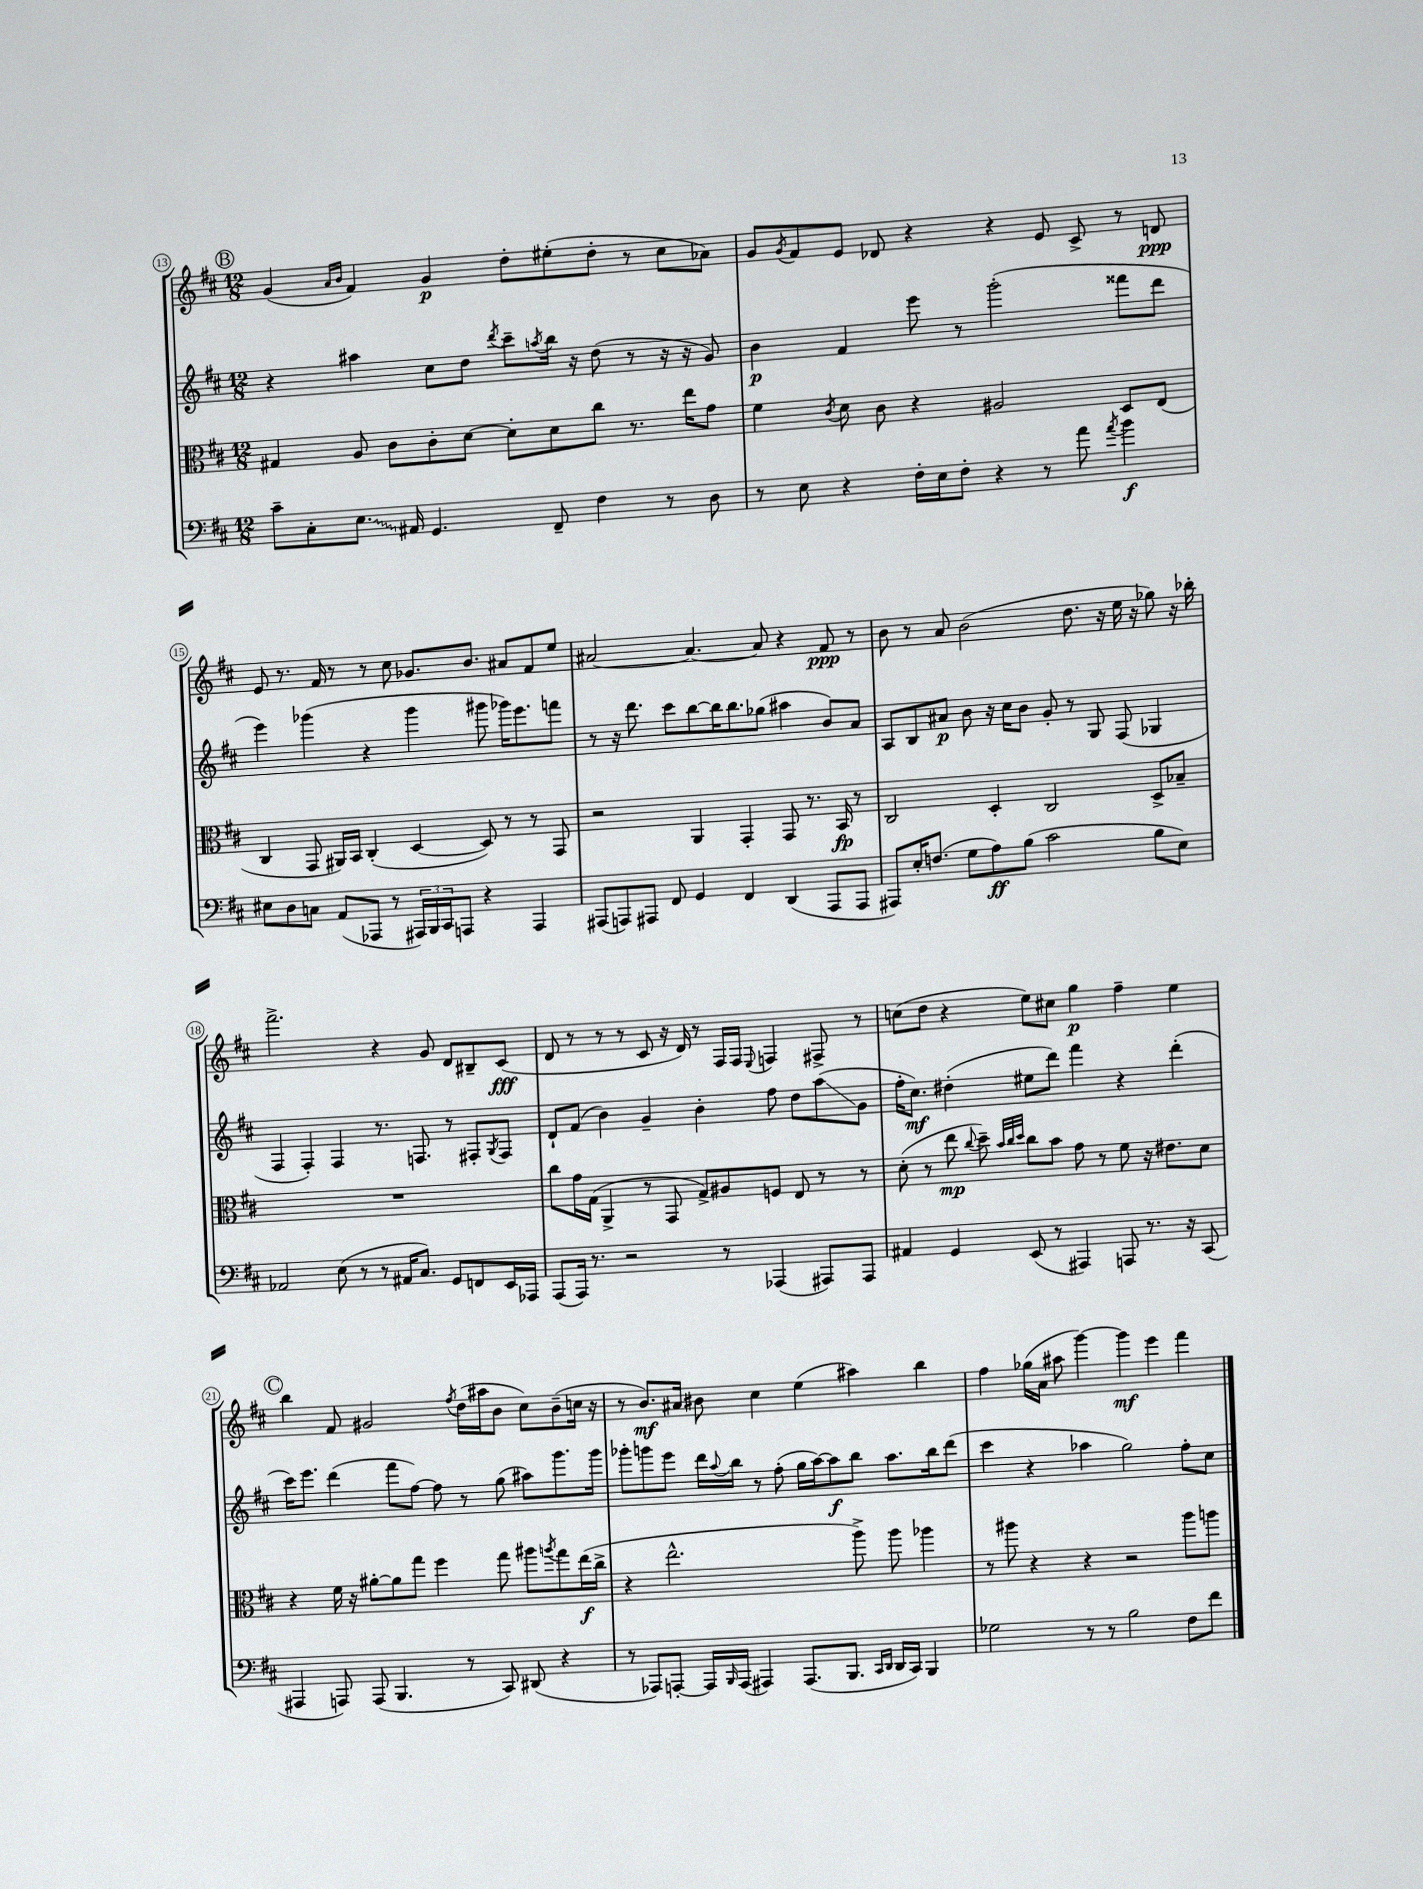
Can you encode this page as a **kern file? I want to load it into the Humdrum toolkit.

**kern	**kern	**kern	**kern
*staff4	*staff3	*staff2	*staff1
*clefF4	*clefC3	*clefG2	*clefG2
*k[f#c#]	*k[f#c#]	*k[f#c#]	*k[f#c#]
*M12/8	*M12/8	*M12/8	*M12/8
8c#~	4G#	4r	(4g
8C#'	.	.	.
.	.	.	16qqa
.	.	.	16qqb
8.E	8A	4aa#	4f#)
.	8c#	.	.
16AA#	.	.	.
4.GG	8c#'	8cc#	4g
.	[8d	8dd	.
.	.	8qddd	.
.	8d']	8ccc#~	8dd'
.	.	8qaa	.
8FF#~	8d	16bb	(8ee#'
.	.	16r	.
4F#	8cc#	(8dd	8dd'
.	8.r	8r	8r
8r	.	16r	8cc#
.	16ee	16r	.
8D	8g	8g)	8a-)
=	=	=	=
8r	4f#	4b	8g
.	.	.	8qg
8E	.	.	8f#
.	8qc#	.	.
4r	8d	4f#	8e
.	8c#	.	8d-
16F#'	4r	8eee	4r
16E	.	.	.
8F#'	.	8r	.
4r	2A#	(2ggg'	4r
8r	.	.	8e
8a	.	.	8c#^
8qa	.	.	.
4b	8D	8fff##	8r
.	(8E	8ddd	8d
=	=	=	=
8E#	4C#	4eee)	8e
8D	.	.	8.r
8C	8GG	(4ggg-	.
.	.	.	16f#
(8AA	16AA#)	.	8r
.	16BB	.	.
8AAA-	(4C#'	4r	8r
8r	.	.	8cc#
24AAA#)	[4D	4ggg-	8.g-
24BBB	.	.	.
24CC#	.	.	.
8AAA	.	.	.
.	.	.	8.b
4r	8D])	8ggg#	.
.	8r	16ggg-)	8a#
.	.	8.eee	.
4AAA	8r	.	8f#
.	8GG	8fff	8ee
=	=	=	=
(8AAA#	2r	8r	[2a#
8AAA)	.	16r	.
.	.	8.ddd	.
8AAA#	.	.	.
8FF#	.	8ccc#	.
4GG	4AA	[8bb	4.a#_
.	.	16bb]	.
.	.	8.bb	.
4FF#	4GG'	.	.
.	.	(8gg-	8a#]
(4DD	8GG	4aa#	4r
.	8.r	.	.
8AAA#	.	8b)	8f#
.	16BB	.	.
8AAA#	8r	8a	8r
=	=	=	=
8AAA#)	2C#	8A	8b
16E'	.	8B	8r
(8.F	.	.	.
.	.	8a#	8a
8G	.	8b	(2b
8A)	4D'	16r	.
.	.	16cc#	.
(8B	.	8b	.
2c#	2C#	8g'	.
.	.	8r	8.dd
.	.	8G	.
.	.	.	16r
.	.	(8F#	16ee
.	.	.	16r
8B	8D^	4G-	8gg-)
8E)	8B-~	.	16r
.	.	.	16bb-'
=	=	=	=
2AA-	1.r	4F#	2.fff#^
.	.	4F#')	.
(8E	.	4F#	.
8r	.	.	.
8r	.	8.r	4r
16AA#	.	.	.
8.C#)	.	8.F	.
.	.	.	8g
8GG	.	8r	8d
8FF	.	8F#'	8B#~
.	.	8qG	.
16EE	.	8F#	(8c#
16AAA-	.	.	.
=	=	=	=
(8AAA	8cc#	8d`	8d
16AAA)	16g	(8f#	8r
8.r	(16G	.	.
.	4AA^	4b)	8r
2r	.	.	8r
.	8r	4g~	8c#
.	8GG	.	16r
.	.	.	16d)
.	8G^)	4b'	8r
8r	8A#	.	16F#
.	.	.	16F#
.	.	.	8qqE
(4AAA-	8F	8ff#	4F
.	8E	8dd	.
8AAA#)	8r	(8aa	8F#^
8AAA#	8r	8g	8r
=	=	=	=
4AA#	(8d'	16ff#'	(8cc
.	.	8.cc#)	.
.	8r	.	8dd
4GG	8ee	(4dd#'	4r
.	8qqcc#	.	.
.	8dd~)	.	.
.	32qqb	.	.
.	32qqcc#	.	.
.	32qqdd	.	.
(8EE	8cc#	8ee#	8ee)
8r	8b	8ddd)	8cc#
4AAA#)	8g	4fff#	4gg
.	8r	.	.
8AAA	8f#	4r	4ff#~
8.r	16r	.	.
.	8.e#	.	.
.	.	(4ddd'	4ee
16r	.	.	.
(8CC#	8d	.	.
=	=	=	=
4AAA#	4r	16ccc#)	4bb
.	.	8.eee	.
8AAA)	16f#	(4ddd	8f#
.	16r	.	.
(8AAA	[8a#'	.	2g#
4.BBB	8a#]	8fff#	.
.	8gg	[8ff#)	.
.	4ff#	8ff#]	.
.	.	.	8qff#
8r	.	8r	(16dd
.	.	.	16aa#
8CC#)	8gg	(8gg	8b
(8DD#	8aa#	8aa#)	8cc#)
.	8qaa	.	.
4r	8gg	8.ggg	(8b~
.	(16ee	.	16cc
.	16cc#^	16ggg	16r
=	=	=	=
8r	4r	8ggg-'	8r
8AAA-)	.	8ggg	8.b)
[8AAA'	2.ee^^	8eee	.
.	.	.	16a#
16AAA]	.	16ddd	8b#
16qqBBB	.	8qqaa	.
(16AAA	.	16bb	.
4AAA#)	.	8r	4cc#
.	.	(8ff#'	.
(8.AAA#	.	16gg	(4ee
.	.	[16aa)	.
.	.	8aa]	.
8.BBB	.	.	.
.	8aa^)	8bb	4aa#)
16qqCC#	.	.	.
16qqDD	.	.	.
16DD	8aa	8.aa	.
16CC#)	.	.	.
4BBB	4aa-	.	4bb
.	.	16bb	.
.	.	(8ddd	.
=	=	=	=
2G-	8r	4ccc#	4ff#
.	8aa#	.	.
.	4r	4r	(16gg-
.	.	.	16a
.	.	.	8aa#
8r	4r	4aa-	[4ggg)
8r	.	.	.
2B	2r	2gg)	4ggg]
.	.	.	4eee
8F#	8aa#	8ff#'	4fff#
8f#	8aa	8cc#	.
==	==	==	==
*-	*-	*-	*-
